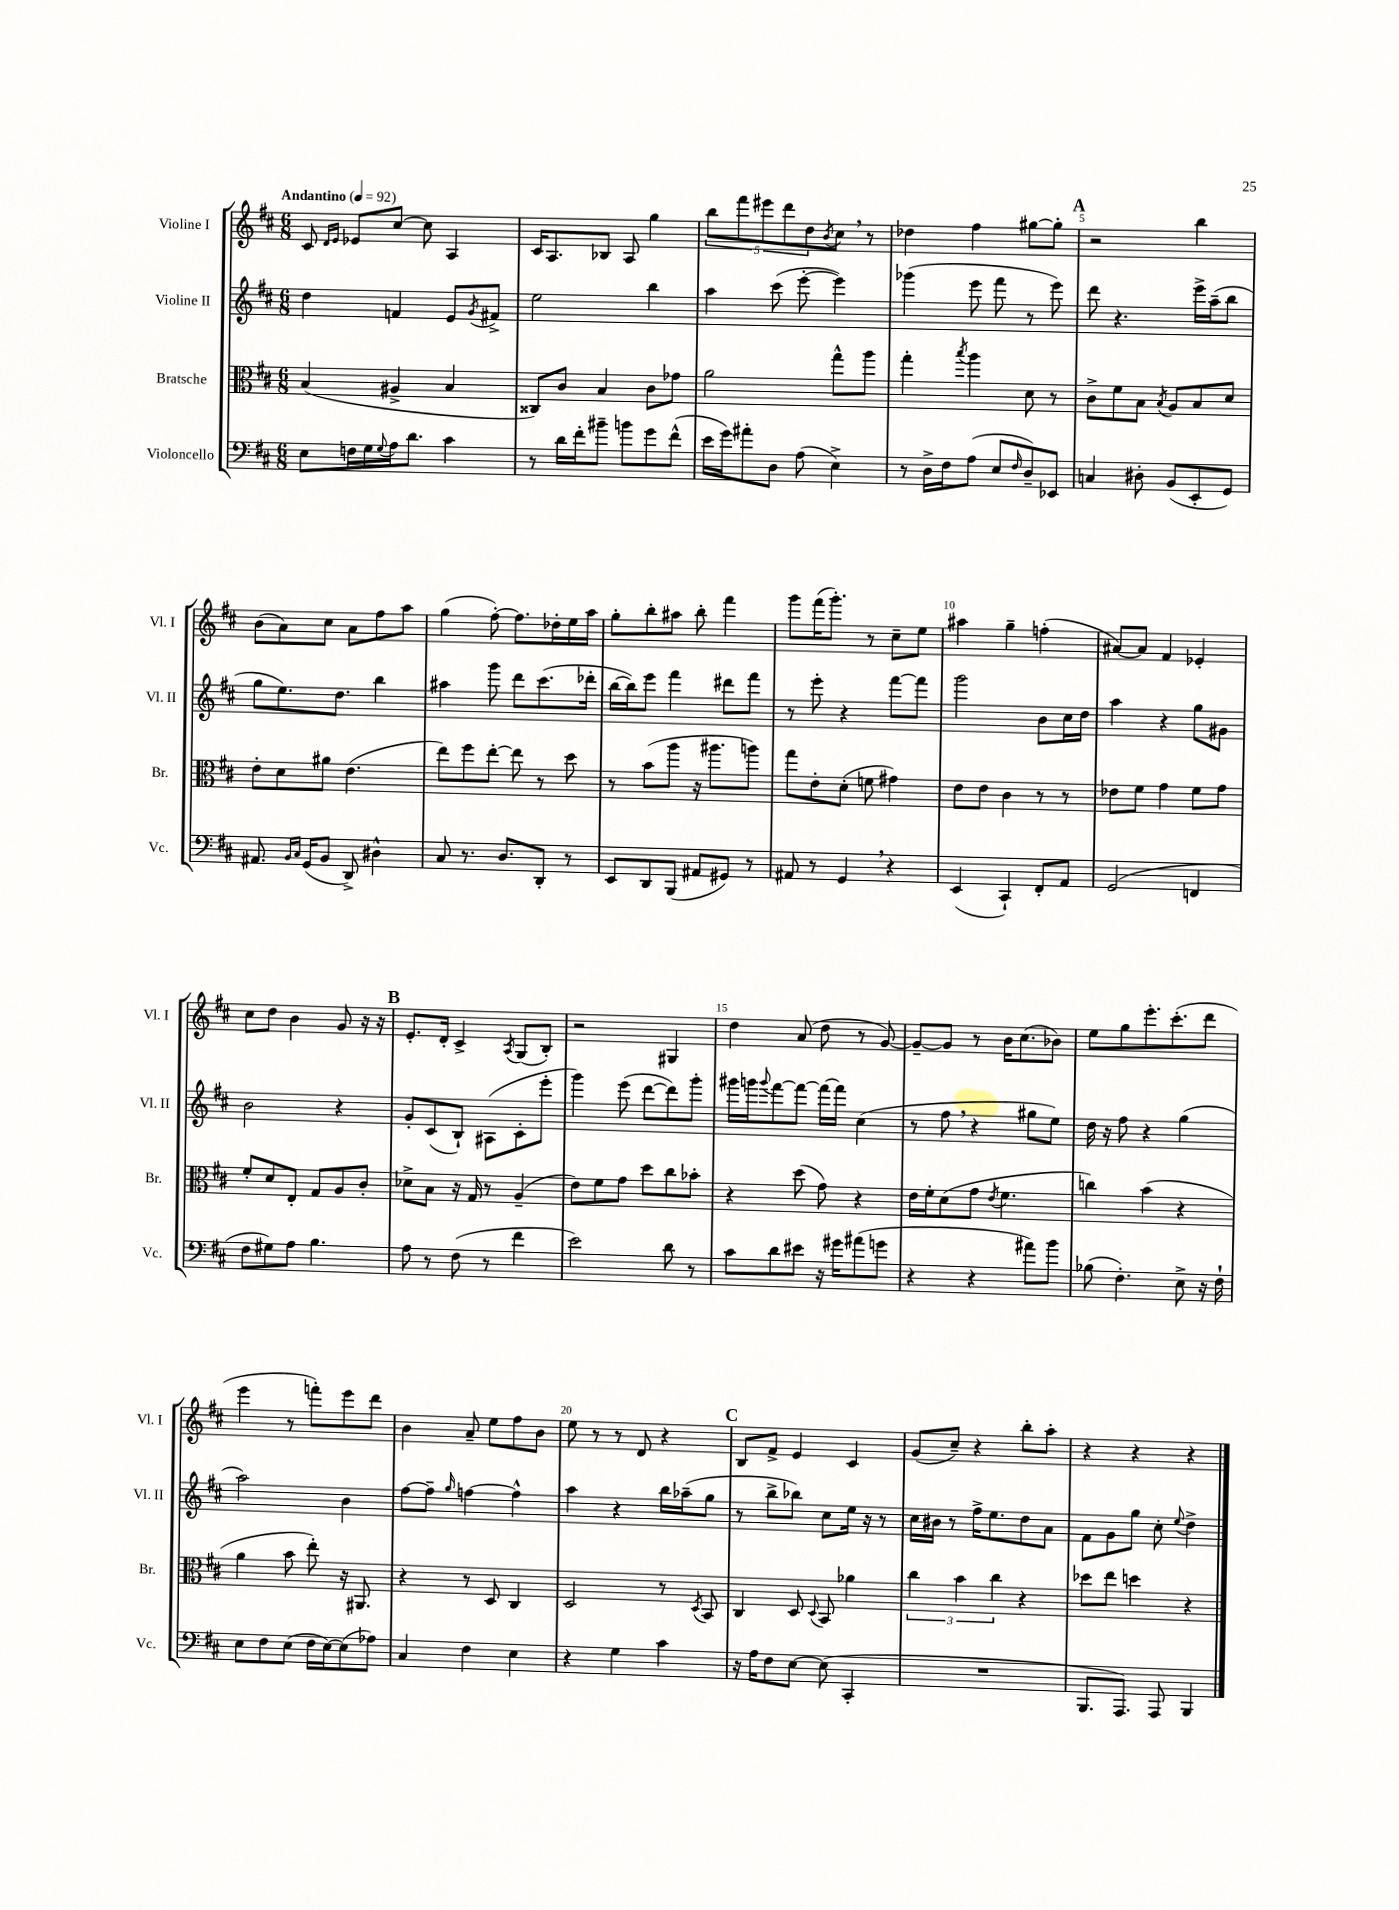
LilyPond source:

<<
\new StaffGroup <<
\new Staff = "s0" \with { instrumentName = "Violine I" shortInstrumentName = "Vl. I" } {
    \clef treble \key d \major \numericTimeSignature \time 6/8 \tempo "Andantino" 4 = 92
    cis'8 \grace { d'16 e'16 } ees'8 cis''8~ cis''8 a4 |
    cis'16 a8. bes8 a8 g''4 |
    \tuplet 5/4 { b''8 fis'''8 eis'''8 d'''8 d''8 } \acciaccatura { b'8 } cis''8 \breathe r8 |
    des''4 fis''4 gis''8~ gis''8-. |
    \mark \markup { \bold "A" } r2 b''4 |
    b'8( a'8) cis''8 a'8 fis''8 a''8 |
    g''4( fis''8~-.) fis''8. des''16-. e''16 a''16 |
    g''8-. b''8-. ais''8 b''8-. fis'''4 |
    g'''8 fis'''16( g'''8.-.) r8 cis''8-- e''8 |
    ais''4 g''4-- f''4-.( |
    ais'8~) ais'8 fis'4 ees'4-. |
    cis''8 d''8 b'4 g'8 r16 r16 |
    \mark \markup { \bold "B" } e'8.-. d'16-. cis'4-> \acciaccatura { a8 } g8( b8-.) |
    r2 gis4 |
    d''4 a'8( d''8 r8 g'8~) |
    g'8~-- g'8 r8 b'16 cis''8.( bes'8) |
    e''8 g''8 e'''8.-. cis'''8.-.( d'''8 |
    e'''4 r8 f'''8-.) e'''8 d'''8 |
    b'4 a'8-- e''8 fis''8 b'8 |
    e''8 r8 r8 d'8 r4 |
    \mark \markup { \bold "C" } b8 fis'8-> e'4 cis'4 |
    g'8( cis''8--) r4 b''8-. a''8-. |
    r4 r4 r4 \bar "|." |
}
\new Staff = "s1" \with { instrumentName = "Violine II" shortInstrumentName = "Vl. II" } {
    \clef treble \key d \major \numericTimeSignature \time 6/8
    d''4 f'4 e'8 \acciaccatura { g'8 } fis'8-> |
    e''2 b''4 |
    a''4 cis'''8( e'''8~-. e'''4) |
    ges'''4( e'''8 fis'''8 r8 e'''8) |
    \mark \markup { \bold "A" } d'''8 r4. e'''16-> a''16--( b''8 |
    g''8 e''8.) d''8. b''4 |
    ais''4 g'''8 d'''8 cis'''8.( des'''16-. |
    b''16~ b''16) e'''8 fis'''4 dis'''8 fis'''8 |
    r8 e'''8-. r4 fis'''8~ fis'''8 |
    g'''2 b'8 cis''16 d''16 |
    a''4 r4 g''8 gis'8 |
    b'2 r4 |
    \mark \markup { \bold "B" } g'8-. cis'8( b8-!) ais8( cis'8-. e'''8-. |
    g'''4) e'''8( d'''8~ d'''8) g'''8-. |
    gis'''16 g'''16 \appoggiatura { g'''8 } fis'''8~ fis'''8~ fis'''16~ fis'''16 cis''4( |
    r8 fis''8 \breathe r4 gis''8 e''8) |
    d''16 r16 fis''8 r4 g''4( |
    a''2) b'4 |
    fis''8~ fis''8-- \grace { g''16 } f''4~ f''4-^ |
    a''4 r4 b''16 aes''16--( g''8 |
    \mark \markup { \bold "C" } r8 b''8-> bes''8) cis''8 e''16 r16 r8 |
    cis''16 bis'16 r8 fis''16-> e''8. d''8 a'8 |
    fis'8 g'8 g''8 cis''8-. \appoggiatura { e''8 } d''4-> \bar "|." |
}
\new Staff = "s2" \with { instrumentName = "Bratsche" shortInstrumentName = "Br." } {
    \clef alto \key d \major \numericTimeSignature \time 6/8
    b4( ais4-> b4 |
    cisis8) cis'8 b4 cis'8 ges'8 |
    a'2 g''8-^ a''8 |
    g''4-. \acciaccatura { b''8 } a''4 d'8 r8 |
    \mark \markup { \bold "A" } cis'8-> fis'8 b8 \acciaccatura { b8 } a8 b8 d'8 |
    e'8-. d'8 ais'8 e'4.( |
    e''8) fis''8 e''8~-. e''8 r8 d''8 |
    r8 b'8( a''8 r16 ais''8. a''8) |
    g''8 e'8-. d'8-.( f'8 gis'4) |
    e'8 e'8 cis'4 r8 r8 |
    ees'8 fis'8 g'4 fis'8 g'8 |
    fis'8-. d'8 e8-. g8 a8 cis'8-. |
    \mark \markup { \bold "B" } des'8-> b8 r16 g16 r8 a4--( |
    e'8) fis'8 g'8 d''8 cis''8 bes'8-. |
    r4 d''8( g'8) r4 |
    e'16 fis'16-. d'8( g'8 \acciaccatura { e'8 } fis'4. |
    c''4) b'4( r4 |
    a'4 b'8 e''8-.) r16 ais,8. |
    r4 r8 d8 cis4 |
    d2 r8 \acciaccatura { d8 } b,8 |
    \mark \markup { \bold "C" } cis4 d8 \appoggiatura { d8 } b,8 aes'4 |
    \tuplet 3/2 { cis''4 b'4 cis''4 } r4 |
    des''8 e''8 d''4 r4 \bar "|." |
}
\new Staff = "s3" \with { instrumentName = "Violoncello" shortInstrumentName = "Vc." } {
    \clef bass \key d \major \numericTimeSignature \time 6/8
    e8 f16 g16 \appoggiatura { g8 } a16 d'8. cis'4 |
    r8 d'16 fis'16-. bis'8-- b'8 g'8 fis'8-^( |
    e'16 g'16) ais'8-. d8 a8( e4->) |
    r8 d16-> fis16 a8( e8 \grace { fis16 } d8--) ees,8 |
    \mark \markup { \bold "A" } c4 dis8-. b,8( e,8-. g,8) |
    ais,8. \grace { b,16 cis16 } g,16( b,8 d,8->) dis4-^ |
    cis8 r8. d8. d,8-. r8 |
    e,8 d,8 b,,8( ais,8 gis,8) r8 |
    ais,8 r8 g,4 \breathe r4 |
    e,4( cis,4-!) fis,8-. a,8 |
    g,2( f,4 |
    fis8 gis8) a8 b4. |
    \mark \markup { \bold "B" } a8 r8 fis8( r8 fis'4 |
    e'2) d'8 r8 |
    cis'8 d'8 eis'8 r16 gis'16 ais'8( g'8 |
    r4 r4 ais'8) b'8 |
    bes8( fis4.-.) e8-> r16 fis16-! |
    e8 fis8 e8( fis16 e16~) e8( aes8) |
    cis4 fis4 e4 |
    r4 g4 cis'4 |
    \mark \markup { \bold "C" } r16 a16 fis8 e8~ e8( cis,4-. |
    R2. |
    b,,8. a,,8.) a,,8 b,,4 \bar "|." |
}
>>
>>
\layout { \context { \Score \override BarNumber.break-visibility = ##(#f #t #t) barNumberVisibility = #(every-nth-bar-number-visible 5) } }
